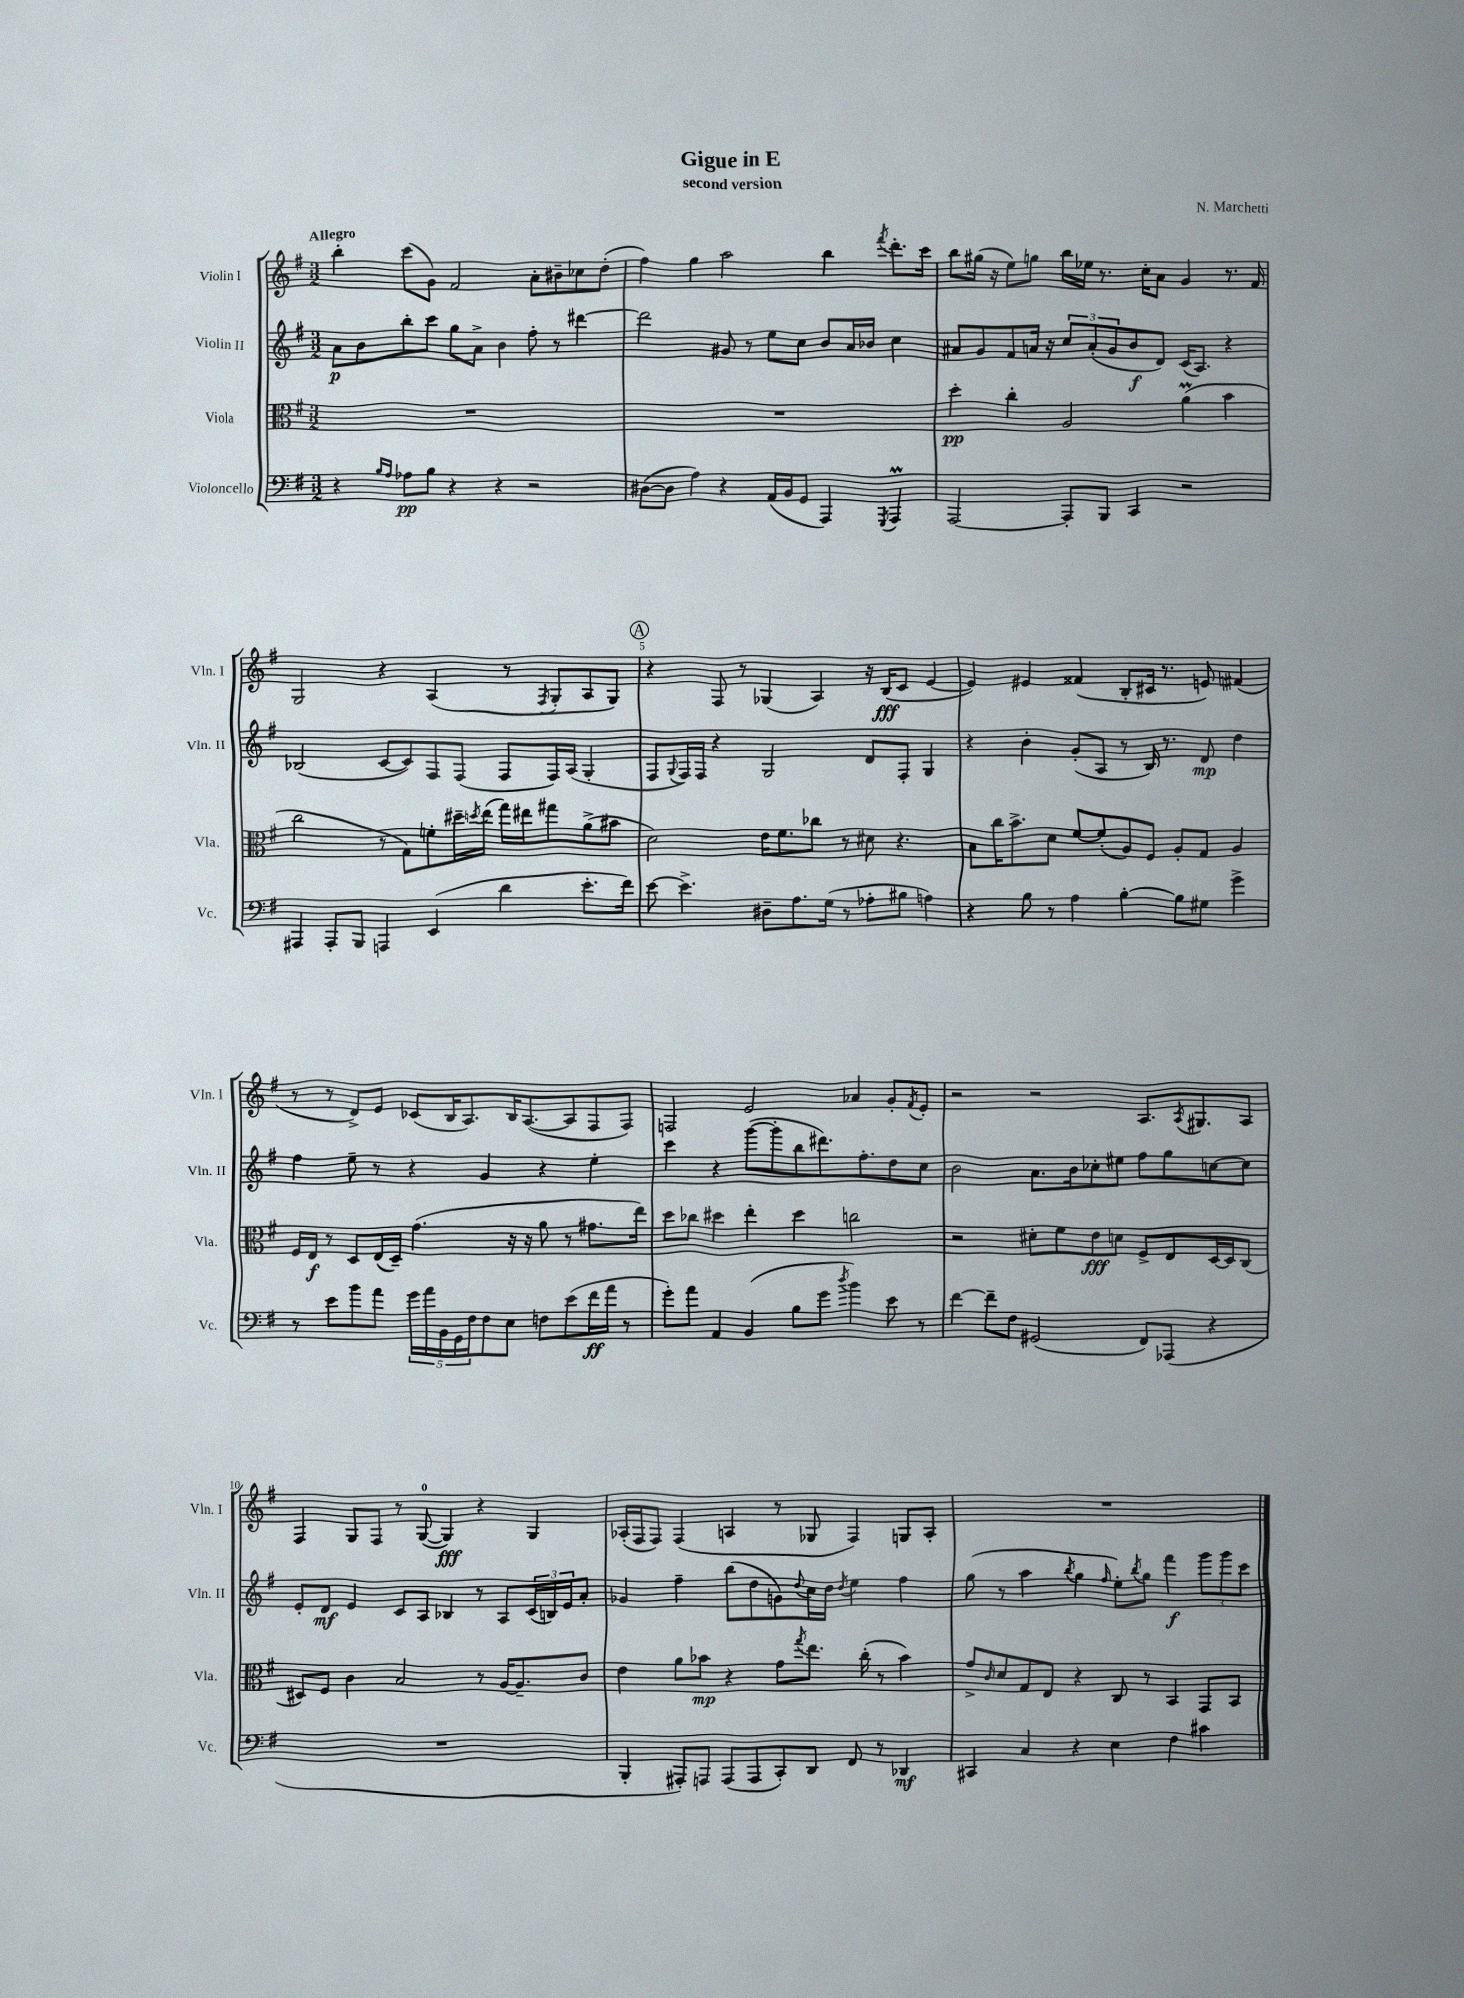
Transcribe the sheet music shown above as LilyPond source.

\header { title = "Gigue in E" composer = "N. Marchetti" subtitle = "second version" }
<<
\new StaffGroup <<
\new Staff = "s0" \with { instrumentName = "Violin I" shortInstrumentName = "Vln. I" } {
    \clef treble \key g \major \numericTimeSignature \time 3/2 \tempo "Allegro"
    b''4-. c'''8( g'8) fis'2 a'8-. bis'8-- ces''8 d''8-.( |
    fis''4) g''4 a''2 b''4 \acciaccatura { fis'''8 } d'''8.-. c'''16 |
    b''8 gis''16( r16 e''8) g''8 b''16 ees''16 r8. c''16-. a'8 g'4 r8. fis'16 |
    g2 r4 a4( r8 \acciaccatura { fis8 } g8-. a8 g8) |
    \mark \markup { \circle "A" } r4 fis8 r8 ges4( a4) r16 b16\fff( c'8 e'4~ |
    e'4) eis'4 fisis'4( b8-. cis'16 r8. e'8) fis'4( |
    r8 r8 d'8->) e'8 ces'8( b16 a8.) b16 a8.~( a8 fis8 fis8) |
    f2 e'2 aes'4 g'8-. \acciaccatura { fis'8 } e'8-. |
    r2 r2 a8. \acciaccatura { a8 } gis8. a8 |
    fis4 g8 fis8 r8 g8-0~( g4\fff) r4 g4 |
    aes16-.( fis16 fis8) fis4( a4 r8 ges8 fis4) g8 a8-. |
    R1. \bar "|." |
}
\new Staff = "s1" \with { instrumentName = "Violin II" shortInstrumentName = "Vln. II" } {
    \clef treble \key g \major \numericTimeSignature \time 3/2
    a'8\p b'8 b''8-. c'''8 g''8 a'8-> b'4 fis''8-. r8 dis'''4~ |
    dis'''2 gis'8 r8 e''8 c''8 b'8 a'16 bes'16 c''4 |
    ais'8 g'8 fis'8 a'16 r16 \tuplet 3/2 { c''8 a'8-.( g'8 } b'8\f d'8) c'16( a8.) r4 |
    bes2( c'8~ c'8) fis8 fis8( fis8 fis16) a16( g4-. |
    \mark \markup { \circle "A" } fis8 \appoggiatura { g8 } fis16) fis16 r4 g2 d'8 fis8-. g4 |
    r4 b'4-. g'8-.( a8 r8 b16) r8. d'8\mp d''4 |
    fis''4 e''8-- r8 r4 g'4 r4 e''4-. |
    c'''4 r4 g'''8~( g'''8-. b''8 dis'''8.) fis''8.-. d''8 c''8 |
    b'2 a'8. b'16 ces''8-. eis''8 fis''8 g''8 c''8~ c''8 |
    e'8-. d'8\mf e'4 c'8 a8 bes4 r8 a8 \tuplet 3/2 { c'16( b16) e'16 } a'8-. |
    ges'4 fis''4-- b''8( d''8 g'8) \appoggiatura { d''8 } c''16 d''16 \acciaccatura { d''8 } e''4 fis''4 |
    g''8( r8 a''4 \acciaccatura { b''8 } g''4 \grace { fis''16 } e''8-.) \acciaccatura { b''8 } g''8 fis'''4\f \tuplet 3/2 { g'''8 g'''8 c'''8 } \bar "|." |
}
\new Staff = "s2" \with { instrumentName = "Viola" shortInstrumentName = "Vla." } {
    \clef alto \key g \major \numericTimeSignature \time 3/2
    R1. |
    R1. |
    d''4-.\pp c''4-. a2 a'4\prall( b'4 |
    c''2 r8 g8) f'8-. dis''16-- \acciaccatura { d''8 } e''16( g''16) eis''16 gis''8 a'8->( bis'8 |
    \mark \markup { \circle "A" } d'2) e'16 fis'8. ces''8 r8 dis'8 r4. |
    b8 c''16 b'8.-> d'8 fis'8~ fis'8-.( a8) fis8 a8-. g8 a4 |
    fis16 e16\f r8 d8 e16( d16--) g'4.( r16 r16 a'8 r8 gis'8. e''16) |
    d''8 ces''8 dis''4 e''4-. dis''4 c''2 |
    r2 dis'8-. fis'8 e'8\fff d'8 fis8-> e8 d16~ d16 c8( |
    dis8) fis8 c'4 b2 r8 a16~ a8.-- c'8 |
    e'4 a'8 bes'8\mp r4 g'8 \acciaccatura { g''8 } e''8. c''16-.( r8 bes'4) |
    g'8-> \grace { c'16 } d'8 g8 e8 r4 c8 r8 b,4 g,8 b,8 \bar "|." |
}
\new Staff = "s3" \with { instrumentName = "Violoncello" shortInstrumentName = "Vc." } {
    \clef bass \key g \major \numericTimeSignature \time 3/2
    r4 \grace { b16 a16 } aes8\pp b8 r4 r4 r2 |
    dis8~( dis8 a4) r4 a,16( b,16 g,8 a,,4) \acciaccatura { g,,8 } a,,4\prall |
    a,,2~ a,,8-. b,,8 c,4 r2 |
    ais,,4 ais,,8-. b,,8 a,,4 e,4( d'4 e'8.-. fis'16) |
    \mark \markup { \circle "A" } e'8~ e'4.-> dis8-- a8. g16( r8 aes8-. bis8 a4) |
    r4 b8 r8 a4 b4~-. b8 gis8 g'4-> |
    r8 e'8 b'8 a'8 \tuplet 5/4 { g'16 a'16 b,16 g,16 fis16 } fis8 e8 f8 e'8( fis'16\ff a'16 r8 |
    g'8-.) a'8 a,4 b,4( b8 g'8 \acciaccatura { d''8 } b'4) e'8 r8 |
    fis'4~ fis'8-- fis8 gis,2( fis,8) aes,,8( r4 |
    R1. |
    b,,4-. ais,,8-.) a,,8 a,,8( a,,8 c,8-.) d,8 fis,8 r8 des,4\mf |
    cis,4 c4 r4 e4 fis4 cis'4 \bar "|." |
}
>>
>>
\layout { \context { \Score \override BarNumber.break-visibility = ##(#f #t #t) barNumberVisibility = #(every-nth-bar-number-visible 5) } }
